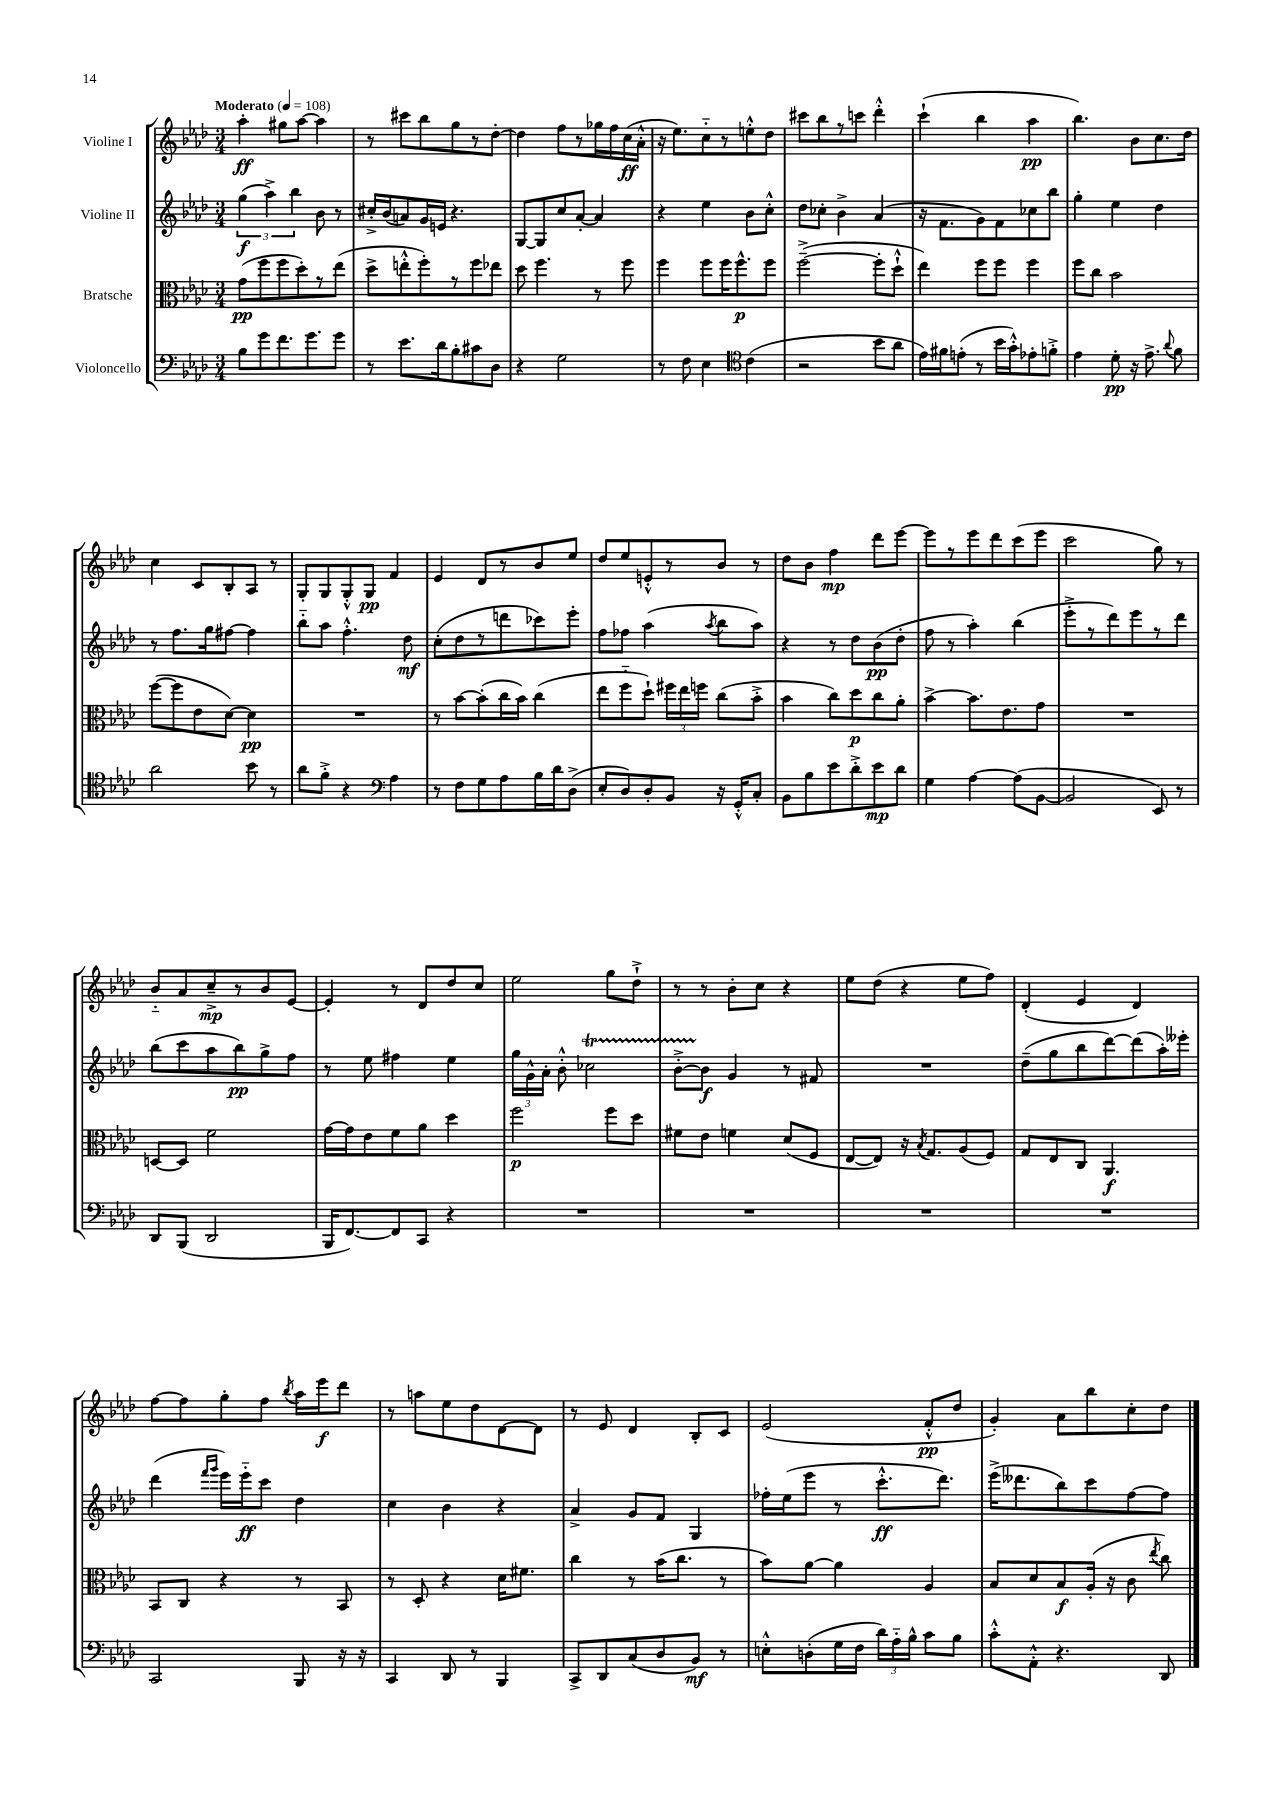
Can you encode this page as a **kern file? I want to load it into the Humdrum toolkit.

**kern	**dynam	**kern	**dynam	**kern	**dynam	**kern	**dynam
*part4	*part4	*part3	*part3	*part2	*part2	*part1	*part1
*staff4	*staff4	*staff3	*staff3	*staff2	*staff2	*staff1	*staff1
*I"Violoncello	*	*I"Bratsche	*	*I"Violine II	*	*I"Violine I	*
*clefF4	*	*clefC3	*	*clefG2	*	*clefG2	*
*k[b-e-a-d-]	*	*k[b-e-a-d-]	*	*k[b-e-a-d-]	*	*k[b-e-a-d-]	*
*M3/4	*	*M3/4	*	*M3/4	*	*M3/4	*
*MM108	*	*MM108	*	*MM108	*	*MM108	*
=1	=1	=1	=1	=1	=1	=1	=1
!	!	!	!	!	!	!LO:TX:a:B:t=Moderato	!
8B-\L	.	(8g\L	pp	(6gg\	f	4aa-'\	ff
8g\	.	8ff\	.	.	.	.	.
.	.	.	.	6aa-^\)	.	.	.
8.f\	.	8ff\	.	.	.	8gg#X\L	.
.	.	.	.	6bb-\	.	.	.
.	.	8dd-'\)	.	.	.	[8aa-\J	.
8.g\	.	.	.	.	.	.	.
.	.	8r	.	8b-\	.	4aa-\]	.
8g\J	.	(8ee-\J	.	8r	.	.	.
=2	=2	=2	=2	=2	=2	=2	=2
8r	.	8dd-^\L	.	16cc#X'^/LL	.	8r	.
.	.	.	.	(16b-/J	.	.	.
8.e-\L	.	8een'^^\	.	8an/)	.	8ccc#X\L	.
.	.	8ff'\)	.	16g/L	.	8bb-\	.
16d-\k	.	.	.	16en/JJ	.	.	.
8B-'\	.	8r	.	4.r	.	8gg\	.
8c#X\	.	8ff\	.	.	.	8r	.
8D-\J	.	8ee-X\J	.	.	.	[8dd-'\J	.
=3	=3	=3	=3	=3	=3	=3	=3
4r	.	8dd-\	.	[8G/L	.	4dd-\]	.
.	.	4.ff\	.	8G/]	.	.	.
2G\	.	.	.	8cc/	.	8ff\L	.
.	.	.	.	[8a-'/J	.	8r	.
.	.	8r	.	4a-/]	.	16gg-X\L	.
.	.	.	.	.	.	16ff\	.
.	.	8ff\	.	.	.	(16cc\	ff
.	.	.	.	.	.	16a-'^^\JJ	.
=4	=4	=4	=4	=4	=4	=4	=4
8r	.	4ff\	.	4r	.	16r	.
.	.	.	.	.	.	8.ee-\L)	.
8F\	.	.	.	.	.	.	.
4E-\	.	8ff\L	.	4ee-\	.	8cc\	.
.	.	16ff\K	.	.	.	8r	.
.	.	8.ff^^\	p	.	.	.	.
*clefC4	*	*	*	*	*	*	*
(4c\	.	.	.	8b-\L	.	8een'^^\	.
.	.	8ff\J	.	8cc'^^\J	.	8dd-\J	.
=5	=5	=5	=5	=5	=5	=5	=5
2r	.	([2ff~^\	.	8dd-\L	.	8ccc#X\L	.
.	.	.	.	8cc-X'\J	.	8bb-\	.
.	.	.	.	4b-^\	.	8r	.
.	.	.	.	.	.	8cccn\J	.
8b-\L	.	8ff'\L]	.	(4a-/	.	4ddd-'^^\	.
8a-\J	.	8dd-`^^\J	.	.	.	.	.
=6	=6	=6	=6	=6	=6	=6	=6
16e-\LL)	.	4ee-\)	.	16r	.	(4ccc`\	.
16f#X\J	.	.	.	8.f\L	.	.	.
(8en'\J	.	.	.	.	.	.	.
8r	.	8ff\L	.	8g\)	.	4bb-\	.
16b-\LL	.	8ff\J	.	8f\	.	.	.
16g'^^\J)	.	.	.	.	.	.	.
8e-X'\	.	4ff\	.	8cc-X\	.	4aa-\	pp
8fn'^\J	.	.	.	8bb-\J	.	.	.
=7	=7	=7	=7	=7	=7	=7	=7
4e-\	.	8ff\L	.	4gg'\	.	4.bb-\)	.
.	.	8cc\J	.	.	.	.	.
8d-'\	pp	2b-\	.	4ee-\	.	.	.
16r	.	.	.	.	.	8b-\L	.
8.e-^\	.	.	.	.	.	.	.
.	.	.	.	4dd-\	.	8.cc\	.
8qqa-/	.	.	.	.	.	.	.
8f\	.	.	.	.	.	.	.
.	.	.	.	.	.	16dd-\Jk	.
!!LO:LB:g=z
=8	=8	=8	=8	=8	=8	=8	=8
2a-\	.	([8ff\L	.	8r	.	4cc\	.
.	.	8ff\]	.	8.ff\L	.	.	.
.	.	8e-\	.	.	.	8c/L	.
.	.	.	.	16gg\k	.	.	.
.	.	[8d-\J)	.	[8ff#X\J	.	8B-'/	.
8b-\	.	4d-\]	pp	4ff#\]	.	8A-/J	.
8r	.	.	.	.	.	8r	.
=9	=9	=9	=9	=9	=9	=9	=9
8a-\L	.	2.r	.	8bb-\L	.	8G'/L	.
8f'^\J	.	.	.	8aa-\J	.	8G/	.
4r	.	.	.	4.ff'^^\	.	8G'^^/	.
.	.	.	.	.	.	8G/J	pp
*clefF4	*	*	*	*	*	*	*
4A-\	.	.	.	.	.	4f/	.
.	.	.	.	8dd-\	mf	.	.
=10	=10	=10	=10	=10	=10	=10	=10
8r	.	8r	.	(8cc'\L	.	4e-/	.
8F\L	.	[8b-\L	.	8dd-\	.	.	.
8G\	.	(8b-'\]	.	8r	.	8d-/L	.
8A-\	.	16cc\L	.	8dddn\	.	8r	.
.	.	16b-\JJ)	.	.	.	.	.
16B-\L	.	(4cc\	.	8ccc-X\)	.	8b-/	.
16d-\J	.	.	.	.	.	.	.
(8D-^\J	.	.	.	8eee-'\J	.	8ee-/J	.
=11	=11	=11	=11	=11	=11	=11	=11
8E-'/L	.	8ee-\L	.	8ff\L	.	8dd-/L	.
8D-/)	.	8ff\	.	8ff-X\J	.	8ee-/	.
8D-'/	.	8dd-`\J)	.	(4aa-\	.	8en'^^/	.
8BB-/J	.	24ff#X\LL	.	.	.	8r	.
.	.	24ee-\	.	.	.	.	.
.	.	24ffn\JJ	.	.	.	.	.
.	.	.	.	8qaa-/	.	.	.
16r	.	(8cc\L	.	8bb-\L	.	8b-/J	.
16GG'^^/KL	.	.	.	.	.	.	.
8C'/J	.	8b-'^\J	.	8aa-\J)	.	8r	.
=12	=12	=12	=12	=12	=12	=12	=12
8BB-\L	.	4b-\	.	4r	.	8dd-\L	.
8B-\	.	.	.	.	.	8b-\J	.
8e-\	.	8cc\L)	.	8r	.	4ff\	mp
8d-'^\	.	8dd-\	p	8dd-\L	.	.	.
8e-\	mp	8cc\	.	(8b-\	pp	8ddd-\L	.
8d-\J	.	8a-'\J	.	8dd-'\J	.	[8eee-\J	.
=13	=13	=13	=13	=13	=13	=13	=13
4G\	.	[4b-^\	.	8ff\	.	8eee-\L]	.
.	.	.	.	8r	.	8r	.
[4A-\	.	8.b-\L]	.	4aa-'\)	.	8eee-\	.
.	.	.	.	.	.	8ddd-\	.
.	.	8.e-\	.	.	.	.	.
(8A-\L]	.	.	.	(4bb-\	.	(8ccc\	.
[8BB-\J	.	8g\J	.	.	.	8eee-\J	.
=14	=14	=14	=14	=14	=14	=14	=14
2BB-/]	.	2.r	.	8eee-'^\L	.	2ccc\	.
.	.	.	.	8r	.	.	.
.	.	.	.	8ddd-\)	.	.	.
.	.	.	.	8eee-\	.	.	.
8EE-/)	.	.	.	8r	.	8gg\)	.
8r	.	.	.	8ddd-\J	.	8r	.
!!LO:LB:g=z
=15	=15	=15	=15	=15	=15	=15	=15
8DD-/L	.	[8Dn/L	.	(8bb-\L	.	8b-/L	.
(8BBB-/J	.	8D/J]	.	8ccc\	.	8a-/	.
2DD-/	.	2f\	.	8aa-\	.	8cc~^/	mp
.	.	.	.	8bb-\)	pp	8r	.
.	.	.	.	8gg^\	.	8b-/	.
.	.	.	.	8ff\J	.	[8e-/J	.
=16	=16	=16	=16	=16	=16	=16	=16
16BBB-/KL	.	[16g\LL	.	8r	.	4e-'/]	.
[8.FF/)	.	16g\J]	.	.	.	.	.
.	.	8e-\	.	8ee-\	.	.	.
8FF/]	.	8f\	.	4ff#X\	.	8r	.
8CC/J	.	8a-\J	.	.	.	8d-/L	.
4r	.	4dd-\	.	4ee-\	.	8dd-/	.
.	.	.	.	.	.	8cc/J	.
=17	=17	=17	=17	=17	=17	=17	=17
2.r	.	2ff\	p	24gg\LL	.	2ee-\	.
.	.	.	.	24g^^\	.	.	.
.	.	.	.	24a-'\JJ	.	.	.
.	.	.	.	8b-'^^\	.	.	.
.	.	.	.	2cc-XT\	.	.	.
.	.	8ff\L	.	.	.	8gg\L	.
.	.	8dd-\J	.	.	.	8dd-`^\J	.
=18	=18	=18	=18	=18	=18	=18	=18
2.r	.	8f#X\L	.	[8b-TTT'^\L	.	8r	.
.	.	8e-\J	.	8b-\J]	f	8r	.
.	.	4fn\	.	4g/	.	8b-'\L	.
.	.	.	.	.	.	8cc\J	.
.	.	(8d-/L	.	8r	.	4r	.
.	.	8F/J	.	8f#X/	.	.	.
=19	=19	=19	=19	=19	=19	=19	=19
2.r	.	[8E-/L	.	2.r	.	8ee-\L	.
.	.	8E-/J])	.	.	.	(8dd-\J	.
.	.	16r	.	.	.	4r	.
.	.	8qB-/	.	.	.	.	.
.	.	8.G/L	.	.	.	.	.
.	.	(8A-/	.	.	.	8ee-\L	.
.	.	8F/J)	.	.	.	8ff\J)	.
=20	=20	=20	=20	=20	=20	=20	=20
2.r	.	8G/L	.	(8dd-~\L	.	(4d-'/	.
.	.	8E-/	.	8gg\	.	.	.
.	.	8C/J	.	8bb-\	.	4e-/	.
.	.	4.AA-/	f	[8ddd-\)	.	.	.
.	.	.	.	(8ddd-\]	.	4d-/)	.
.	.	.	.	16aa-'\L)	.	.	.
.	.	.	.	16eee--X'\JJ	.	.	.
!!LO:LB:g=z
=21	=21	=21	=21	=21	=21	=21	=21
2CC/	.	8BB-/L	.	(4ddd-\	.	[8ff\L	.
.	.	8C/J	.	.	.	8ff\]	.
.	.	.	.	16qqfff/LL	.	.	.
.	.	.	.	16qqggg/JJ	.	.	.
.	.	4r	.	16eee-\LL)	.	8gg'\	.
.	.	.	.	16eee-\J	ff	.	.
.	.	.	.	8ccc\J	.	8ff\J	.
.	.	.	.	.	.	8qbb-/	.
8BBB-/	.	8r	.	4dd-\	.	16aa-\LL	.
.	.	.	.	.	.	16eee-\J	f
16r	.	8BB-/	.	.	.	8ddd-\J	.
16r	.	.	.	.	.	.	.
=22	=22	=22	=22	=22	=22	=22	=22
4CC/	.	8r	.	4cc\	.	8r	.
.	.	8D-'/	.	.	.	8aan\L	.
8DD-/	.	4r	.	4b-\	.	8ee-\	.
8r	.	.	.	.	.	8dd-\	.
4BBB-/	.	16d-\KL	.	4r	.	[8d-\	.
.	.	8.f#X\J	.	.	.	.	.
.	.	.	.	.	.	8d-\J]	.
=23	=23	=23	=23	=23	=23	=23	=23
8CC^/L	.	4cc\	.	4a-^/	.	8r	.
8DD-/	.	.	.	.	.	8e-/	.
(8C/	.	8r	.	8g/L	.	4d-/	.
8D-/	.	(16b-\KL	.	8f/J	.	.	.
.	.	8.cc\J	.	.	.	.	.
8BB-/J)	mf	.	.	4G/	.	8B-'/L	.
8r	.	8r	.	.	.	8c/J	.
=24	=24	=24	=24	=24	=24	=24	=24
8En'^^\L	.	8b-\L)	.	16ff-X'\LL	.	(2e-/	.
.	.	.	.	(16ee-\J	.	.	.
(8Dn'\	.	[8a-\J	.	8eee-\J	.	.	.
16G\L	.	4a-\]	.	8r	.	.	.
16F\JJ	.	.	.	.	.	.	.
24d-\LL)	.	.	.	8.ccc'^^\L	ff	.	.
24A-\	.	.	.	.	.	.	.
24B-^^\JJ	.	.	.	.	.	.	.
8c\L	.	4A-/	.	.	.	8f'^^/L	pp
.	.	.	.	8.ddd-\J)	.	.	.
8B-\J	.	.	.	.	.	8dd-/J	.
=25	=25	=25	=25	=25	=25	=25	=25
8c'^^\L	.	8B-/L	.	(16eee-^\KL	.	4g'/)	.
.	.	.	.	8.ddd--X\	.	.	.
8AA-'^^\J	.	8d-/	.	.	.	.	.
4.r	.	8B-/	f	8bb-\)	.	8a-\L	.
.	.	(16A-'/Jk	.	8ccc\	.	8bb-\	.
.	.	16r	.	.	.	.	.
.	.	8c\	.	[8ff\	.	8cc'\	.
.	.	8qee-/	.	.	.	.	.
8DD-/	.	8cc\)	.	8ff\J]	.	8dd-\J	.
==	==	==	==	==	==	==	==
*-	*-	*-	*-	*-	*-	*-	*-
